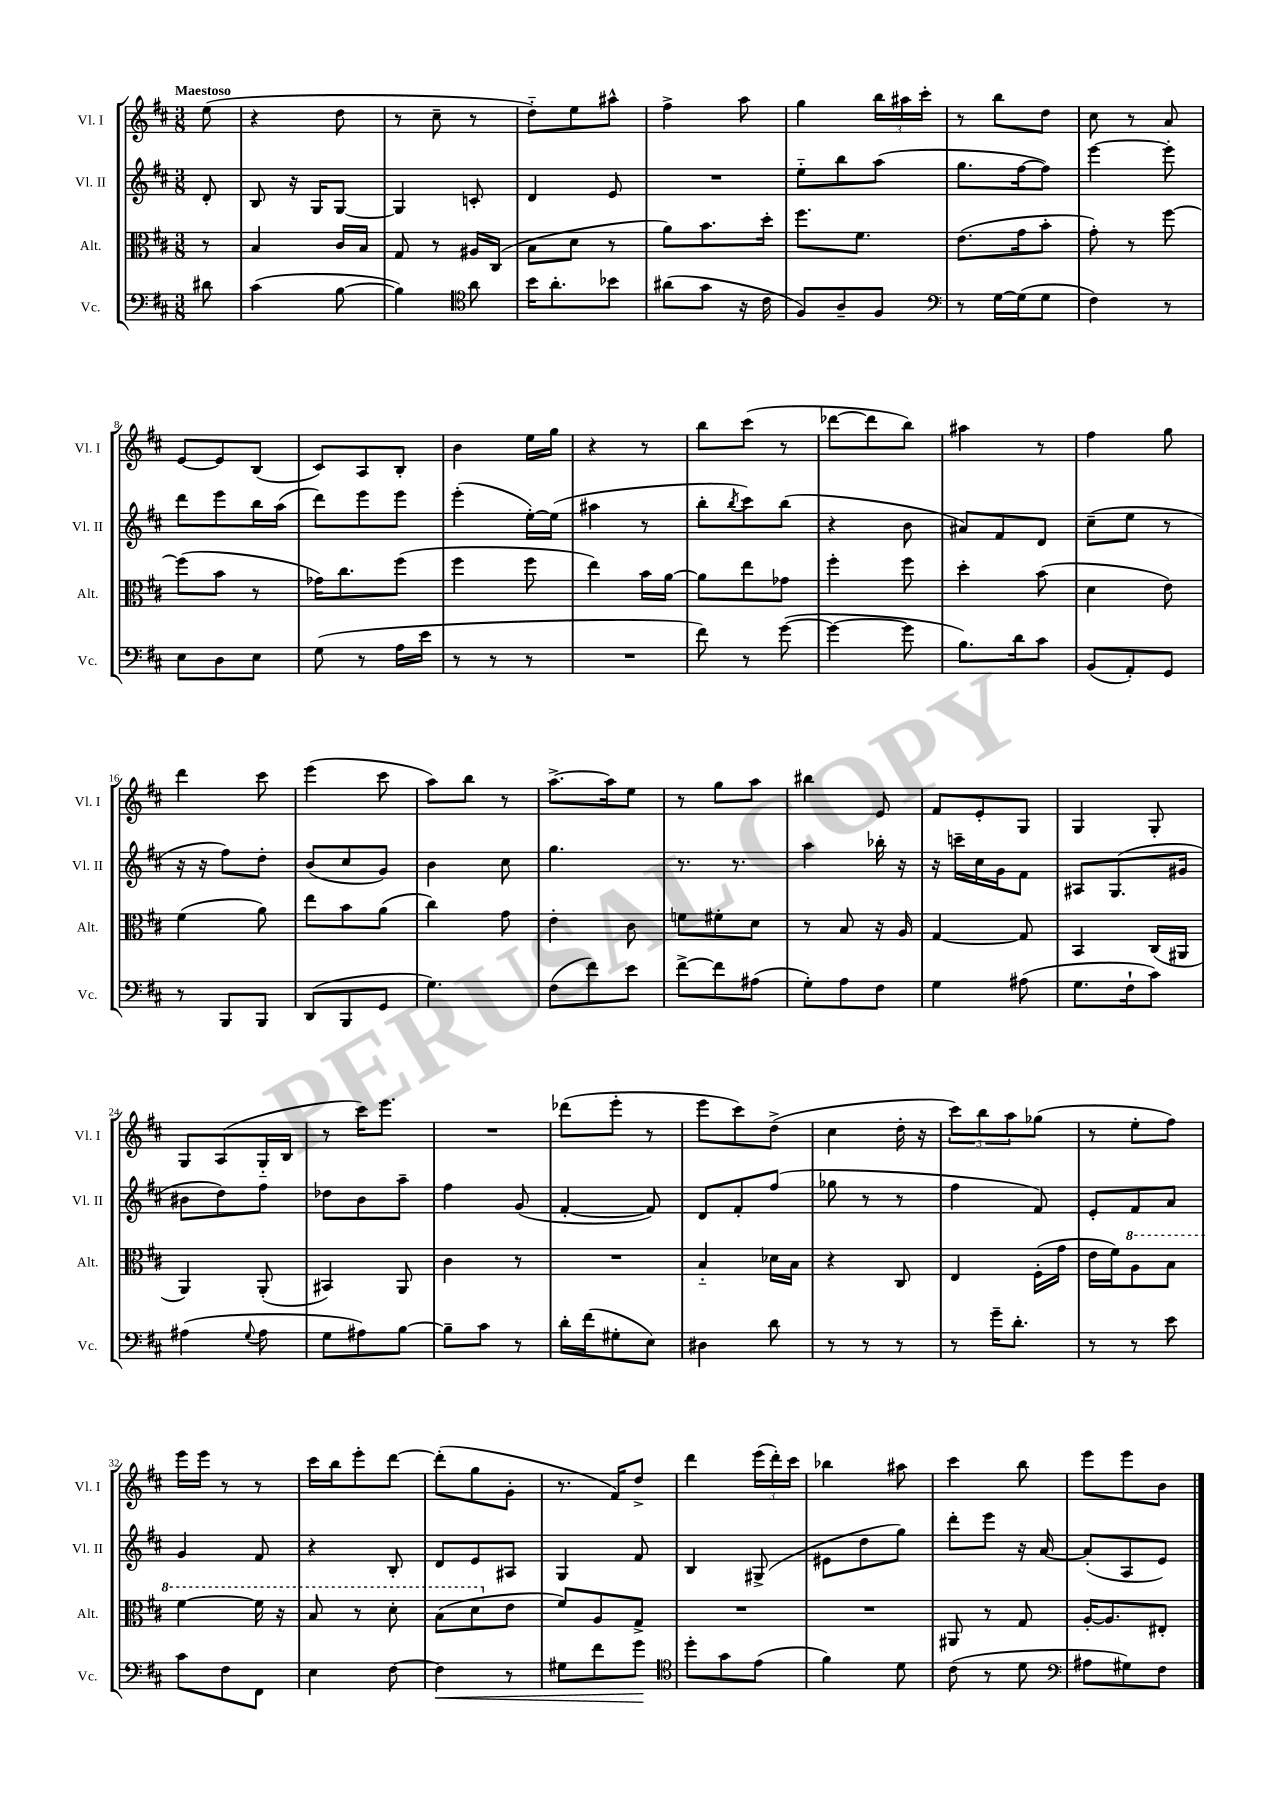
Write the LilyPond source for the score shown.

<<
\new StaffGroup <<
\new Staff = "s0" \with { instrumentName = "Vl. I" shortInstrumentName = "Vl. I" } {
    \clef treble \key d \major \numericTimeSignature \time 3/8 \partial 8 \tempo "Maestoso"
    e''8( |
    r4 d''8 |
    r8 cis''8-- r8 |
    d''8-_) e''8 ais''8-^ |
    fis''4-> a''8 |
    g''4 \tuplet 3/2 { b''16 ais''16 cis'''16-. } |
    r8 b''8 d''8 |
    cis''8 r8 a'8 |
    e'8~ e'8 b8( |
    cis'8) a8 b8-. |
    b'4 e''16 g''16 |
    r4 r8 |
    b''8 cis'''8( r8 |
    des'''8~ des'''8 b''8) |
    ais''4 r8 |
    fis''4 g''8 |
    d'''4 cis'''8 |
    e'''4( cis'''8 |
    a''8) b''8 r8 |
    a''8.~-> a''16 e''8 |
    r8 g''8 a''8 |
    bis''4 e'8 |
    fis'8 e'8-. g8 |
    g4 g8-. |
    g8 a8( g16-_ b16 |
    r8 cis'''16) e'''8. |
    R4. |
    des'''8( e'''8-. r8 |
    e'''8 cis'''8) d''8->( |
    cis''4 d''16-. r16 |
    \tuplet 3/2 { cis'''8) b''8 a''8 } ges''8( |
    r8 e''8-. fis''8) |
    e'''16 e'''16 r8 r8 |
    cis'''16 b''16 e'''8-. d'''8~ |
    d'''8-.( g''8 g'8-. |
    r8. fis'16) d''8-> |
    d'''4 \tuplet 3/2 { e'''16( d'''16-.) cis'''16 } |
    bes''4 ais''8 |
    cis'''4 b''8 |
    e'''8 e'''8 b'8 \bar "|." |
}
\new Staff = "s1" \with { instrumentName = "Vl. II" shortInstrumentName = "Vl. II" } {
    \clef treble \key d \major \numericTimeSignature \time 3/8 \partial 8
    d'8-. |
    b8 r16 g16 g8~ |
    g4 c'8-. |
    d'4 e'8 |
    R4. |
    e''8-_ b''8 a''8( |
    g''8. fis''16~ fis''8) |
    e'''4~ e'''8-. |
    d'''8 e'''8 b''16 a''16( |
    d'''8) e'''8 e'''8 |
    e'''4-.( e''16~-.) e''16( |
    ais''4 r8 |
    b''8-. \acciaccatura { b''8 } cis'''8) b''8( |
    r4 b'8 |
    ais'8) fis'8 d'8 |
    cis''8--( e''8 r8 |
    r16 r16 fis''8) d''8-. |
    b'8( cis''8 g'8) |
    b'4 cis''8 |
    g''4. |
    r8. r8. |
    a''4 bes''16-. r16 |
    r16 c'''16-- cis''16 g'16 fis'8 |
    ais8 g8.( gis'16 |
    bis'8 d''8) fis''8 |
    des''8 b'8 a''8-- |
    fis''4 g'8( |
    fis'4~-. fis'8) |
    d'8 fis'8-. fis''8( |
    ges''8 r8 r8 |
    fis''4 fis'8) |
    e'8-. fis'8 a'8 |
    g'4 fis'8 |
    r4 b8-. |
    d'8 e'8 ais8 |
    g4 fis'8 |
    b4 gis8->( |
    eis'8 d''8 g''8) |
    d'''8-. e'''8 r16 a'16~ |
    a'8-.( a8 e'8) \bar "|." |
}
\new Staff = "s2" \with { instrumentName = "Alt." shortInstrumentName = "Alt." } {
    \clef alto \key d \major \numericTimeSignature \time 3/8 \partial 8
    r8 |
    b4 cis'16 b16 |
    g8 r8 ais16 cis16( |
    b8 d'8 r8 |
    a'8) b'8. d''16-. |
    fis''8. fis'8. |
    e'8.( g'16 b'8-. |
    g'8-.) r8 fis''8~ |
    fis''8( b'8 r8 |
    ges'16) cis''8. fis''8( |
    fis''4 fis''8 |
    e''4) b'16 a'16~ |
    a'8 e''8 ges'8 |
    fis''4-. fis''8 |
    d''4-. b'8( |
    d'4 e'8) |
    fis'4( a'8) |
    e''8 b'8 a'8( |
    cis''4) g'8 |
    e'4-. cis'8 |
    f'8 fis'8-. d'8 |
    r8 b8 r16 a16 |
    g4~ g8 |
    b,4 cis16( ais,16 |
    a,4) a,8-.( |
    bis,4) a,8 |
    cis'4 r8 |
    R4. |
    b4-_ des'16 b16 |
    r4 cis8 |
    e4 fis16-.( g'16 |
    e'16 fis'16) \ottava #1 a'8 b'8 |
    fis''4~ fis''16 r16 |
    b'8 r8 d''8-. |
    b'8( d''8 \ottava #0 e'8 |
    fis'8) a8 g8-> |
    R4. |
    R4. |
    ais,8 r8 g8 |
    a16~-. a8. eis8-. \bar "|." |
}
\new Staff = "s3" \with { instrumentName = "Vc." shortInstrumentName = "Vc." } {
    \clef bass \key d \major \numericTimeSignature \time 3/8 \partial 8
    dis'8 |
    cis'4( b8~ |
    b4) \clef tenor a'8 |
    b'16 a'8.-. bes'8 |
    ais'8( g'8 r16 cis'16 |
    fis8) a8-- fis8 |
    \clef bass r8 g16~ g16( g8 |
    fis4) r8 |
    e8 d8 e8 |
    g8( r8 a16 e'16 |
    r8 r8 r8 |
    R4. |
    fis'8) r8 g'8~( |
    g'4~ g'8 |
    b8.) d'16 cis'8 |
    b,8( a,8-.) g,8 |
    r8 b,,8 b,,8 |
    d,8( b,,8 g,8 |
    g4.) |
    fis8( fis'8) e'8 |
    fis'8~-> fis'8 ais8( |
    g8-.) a8 fis8 |
    g4 ais8( |
    g8. fis16-! cis'8) |
    ais4( \appoggiatura { g8 } ais8 |
    g8 ais8) b8~ |
    b8-- cis'8 r8 |
    d'16-. fis'16( gis8-. e8) |
    dis4 d'8 |
    r8 r8 r8 |
    r8 g'16-- d'8.-. |
    r8 r8 e'8 |
    cis'8 fis8 fis,8 |
    e4 fis8~ |
    fis4\< r8 |
    gis8 fis'8 g'8\! |
    \clef tenor d''8-. g'8 e'8( |
    fis'4) d'8 |
    cis'8( r8 d'8 |
    \clef bass ais8 gis8) fis8 \bar "|." |
}
>>
>>
